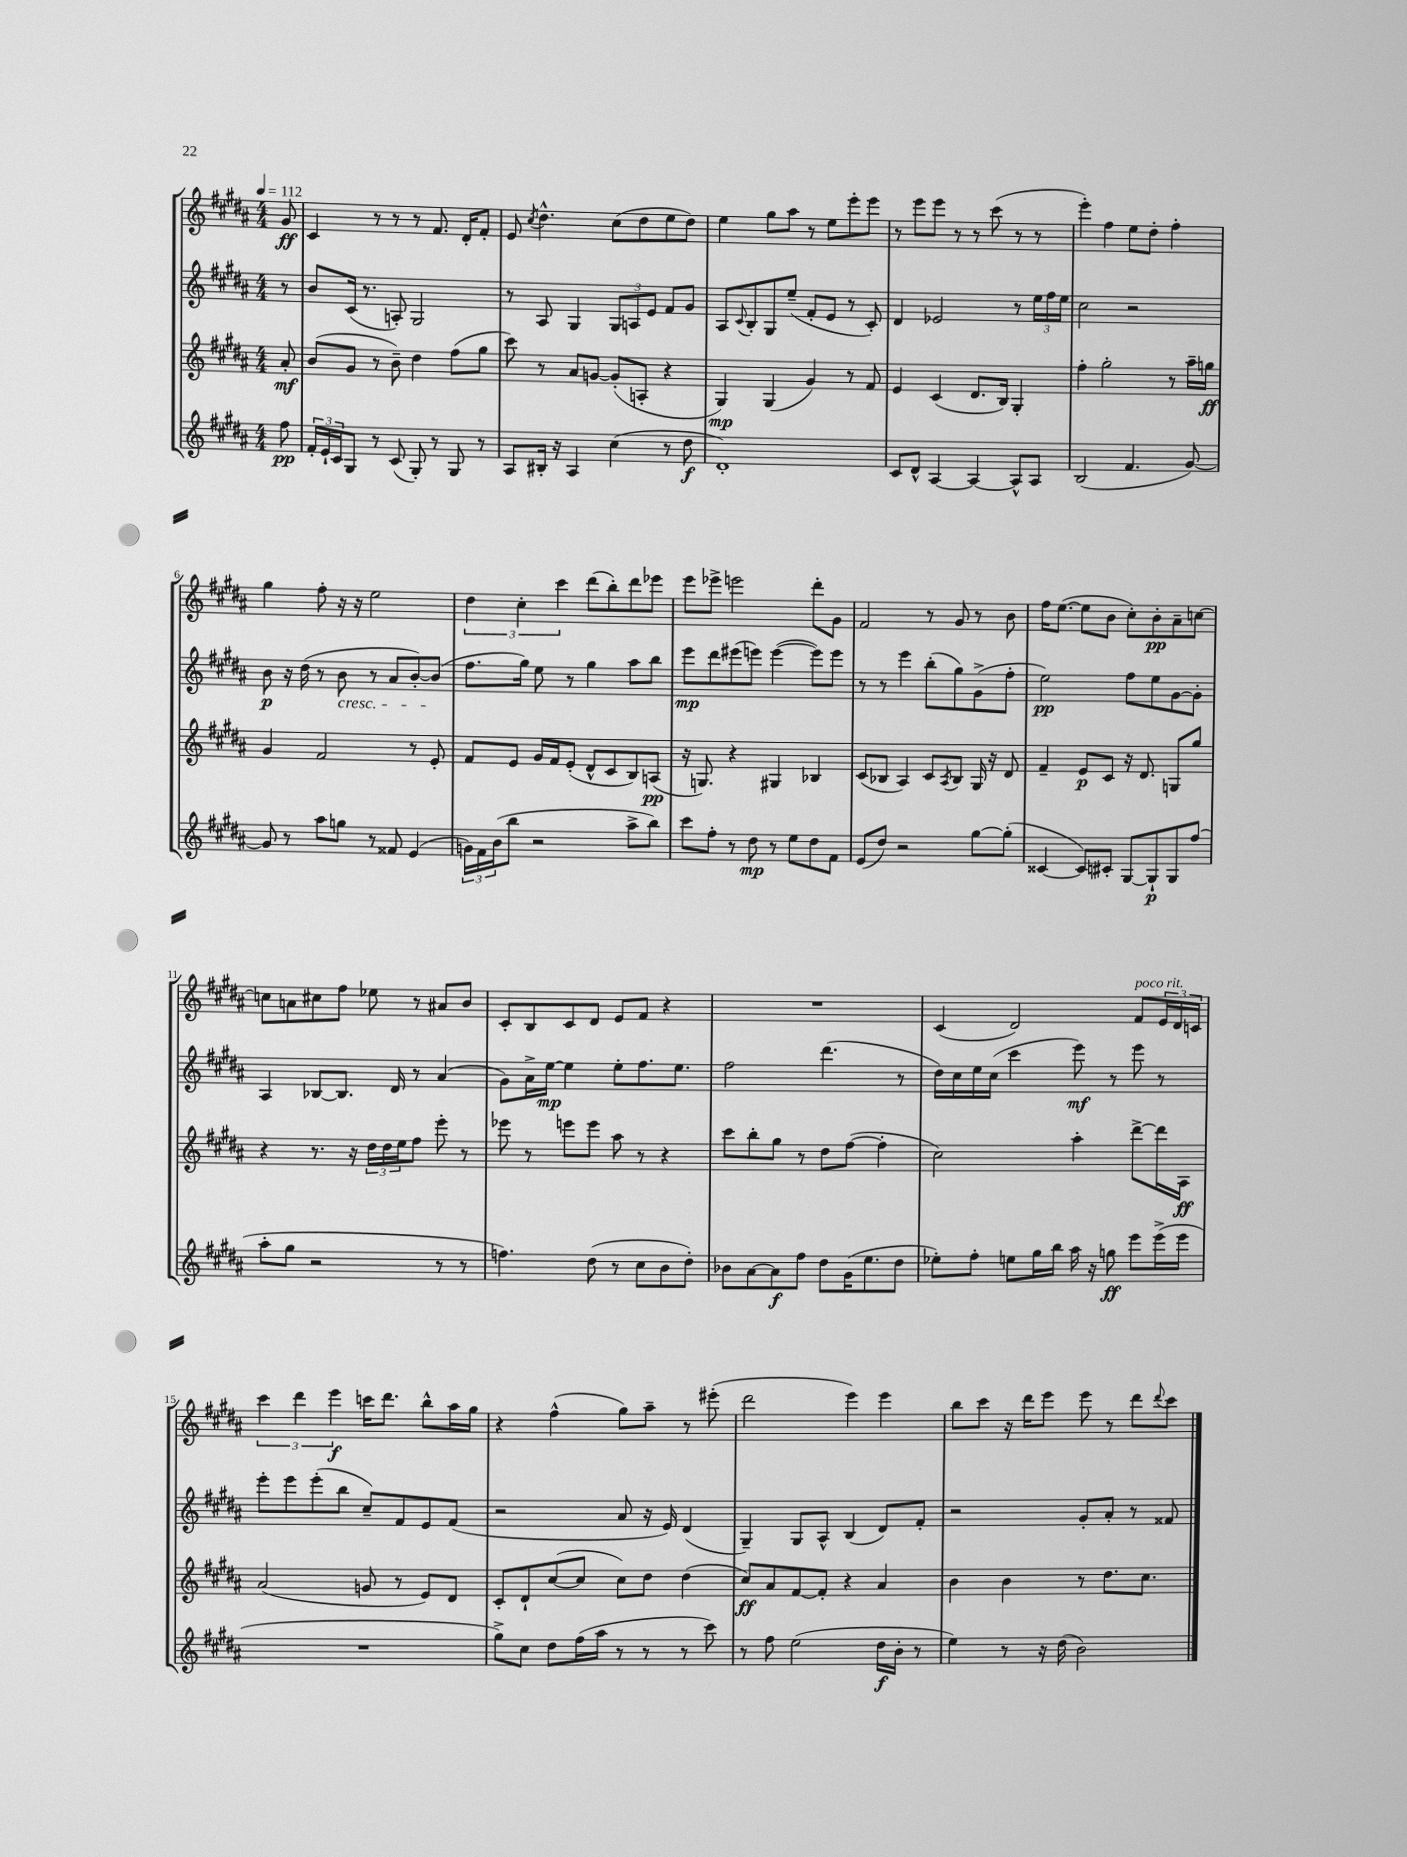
<<
\new StaffGroup <<
\new Staff = "s0" {
    \clef treble \key b \major \numericTimeSignature \time 4/4 \partial 8 \tempo 4 = 112
    gis'8\ff |
    cis'4 r8 r8 r8 fis'8. dis'16-. fis'8-. |
    e'8 \acciaccatura { cis''8 } dis''4.-^ cis''8( dis''8 e''8 dis''8) |
    e''4 gis''8 ais''8 r8 e''8 e'''8-. e'''8 |
    r8 e'''8 e'''8 r8 r8 cis'''8( r8 r8 |
    e'''4-.) fis''4 e''8 dis''8-. fis''4-. |
    gis''4 fis''8-. r16 r16 e''2 |
    \tuplet 3/2 { dis''4 cis''4-. cis'''4 } dis'''8( b''8-.) dis'''8 ees'''8 |
    e'''8 ees'''8-> e'''2 dis'''8-. gis'8 |
    fis'2 r8 gis'8 r8 b'8 |
    fis''16 e''8.~( e''8 b'8 cis''8-.) b'8-.\pp ais'8-- c''8~ |
    c''8 a'8 cis''8 fis''8 ees''8 r8 ais'8 b'8 |
    cis'8-. b8 cis'8 dis'8 e'8 fis'8 r4 |
    R1 |
    cis'4( dis'2) fis'8^\markup { \italic "poco rit." } \tuplet 3/2 { e'16 dis'16 c'16 } |
    \tuplet 3/2 { cis'''4 dis'''4 e'''4\f } c'''16 dis'''8. b''8-^ ais''16 gis''16 |
    r4 fis''4-^( gis''8) ais''8-- r8 eis'''8-.( |
    dis'''2 e'''4) e'''4 |
    b''8 cis'''8 r16 dis'''16 e'''8 e'''8 r8 dis'''8 \appoggiatura { dis'''8 } cis'''8 \bar "|." |
}
\new Staff = "s1" {
    \clef treble \key b \major \numericTimeSignature \time 4/4 \partial 8
    r8 |
    b'8 cis'16( r8. a8-.) gis2 |
    r8 ais8 gis4 \tuplet 3/2 { gis8 a8 e'8 } fis'8 gis'8 |
    ais8 \appoggiatura { cis'8 } b8-. gis8 e''8--( fis'8-. e'8 r8 cis'8-.) |
    dis'4 ees'2 r8 \tuplet 3/2 { e''16 fis''16 e''16 } |
    cis''2 r2 |
    b'8\p r16 dis''16( r8 b'8\cresc r8 ais'8 b'8~-.) b'8\!( |
    fis''8. gis''16) e''8 r8 gis''4 ais''8 b''8 |
    e'''8\mp dis'''8 eis'''8( e'''8) e'''4~( e'''8) e'''8 |
    r8 r8 e'''4 b''8-.( gis''8) gis'8->( fis''8-. |
    e''2\pp) fis''8 e''8 gis'8~ gis'8-. |
    ais4 bes8~ bes8. dis'16 r8 ais'4( |
    gis'8) ais'16-> e''16~\mp e''4 e''8-. fis''8. e''8. |
    fis''2 dis'''4.( r8 |
    dis''16) cis''16 e''16 cis''16( cis'''4 e'''8\mf) r8 e'''8 r8 |
    e'''8-. e'''8 e'''8-.( b''8 cis''8--) fis'8 e'8 fis'8( |
    r2 ais'8 r16 e'16) dis'4( |
    gis4--) gis8 ais8-^ b4( dis'8) fis'8-. |
    r2 gis'8-. ais'8-. r8 fisis'8 \bar "|." |
}
\new Staff = "s2" {
    \clef treble \key b \major \numericTimeSignature \time 4/4 \partial 8
    ais'8-.\mf |
    b'8( gis'8 r8 b'8--) dis''4 fis''8( gis''8 |
    cis'''8) r8 ais'8 g'8~ g'8-.( a8-. r4 |
    gis4\mp) gis4( gis'4) r8 fis'8 |
    e'4 cis'4( dis'8. b16) gis4-. |
    fis''4-. gis''2-. r8 ais''16-- g''16\ff |
    gis'4 fis'2 r8 e'8-. |
    fis'8 e'8 gis'16 fis'16 e'8-.( dis'8-^ cis'8 b8) a8\pp( |
    r16 g8.) r4 gis4 bes4 |
    cis'8( bes8 ais4) cis'8 \acciaccatura { ais8 } bes8 gis16 r16 dis'8 |
    fis'4-- e'8\p cis'8 r16 dis'8. g8 gis''8 |
    r4 r8. r16 \tuplet 3/2 { dis''16 dis''16 e''16 } fis''8 e'''8-. r8 |
    ees'''8 r8 e'''8 e'''8 ais''8 r8 r4 |
    cis'''8 b''8-. gis''8 r8 dis''8 fis''8~( fis''4-. |
    cis''2) ais''4-. dis'''8~-> dis'''16 ais16\ff |
    ais'2( g'8 r8 e'8) dis'8 |
    cis'8-. dis'8-! cis''8~( cis''8 cis''8) dis''8 dis''4( |
    cis''8\ff) ais'8 fis'8~ fis'8-. r4 ais'4 |
    b'4 b'4 r8 dis''8. cis''8. \bar "|." |
}
\new Staff = "s3" {
    \clef treble \key b \major \numericTimeSignature \time 4/4 \partial 8
    fis''8\pp |
    \tuplet 3/2 { fis'16-. e'16-! cis'16 } gis8 r8 cis'8( gis8-.) r8 gis8 r8 |
    ais8 bis16-. r16 ais4 cis''4( r8 dis''8\f |
    dis'1-.) |
    cis'8 dis'8-^ ais4~ ais4~ ais8-^ ais8 |
    b2( fis'4. gis'8~) |
    gis'8 r8 ais''8 g''8 r8 fisis'8 e'4( |
    \tuplet 3/2 { g'16) fis'16 b'16( } b''8 r2 ais''8-> b''8) |
    cis'''8 fis''8-. r8 dis''8\mp r8 e''8 dis''8 fis'8 |
    e'8( dis''8) r2 gis''8~ gis''8-.( |
    cisis'4~ cisis'8) cis'8-. gis8~ gis8-!\p gis8 fis''8( |
    ais''8-. gis''8 r2 r8 r8 |
    f''4.) dis''8( r8 cis''8 b'8 dis''8-.) |
    bes'8 ais'8~ ais'8\f fis''8 dis''8 gis'16( e''8. dis''8 |
    ees''8-.) fis''8-. e''8 gis''16 b''16 ais''16 r16 g''8\ff e'''8 e'''16->( e'''16 |
    R1 |
    gis''8->) cis''8 dis''8 fis''16( ais''16 r8 r8 r8 cis'''8) |
    r8 fis''8 e''2( dis''16\f b'16-. r8 |
    e''4) r8 r16 dis''16( b'2) \bar "|." |
}
>>
>>
